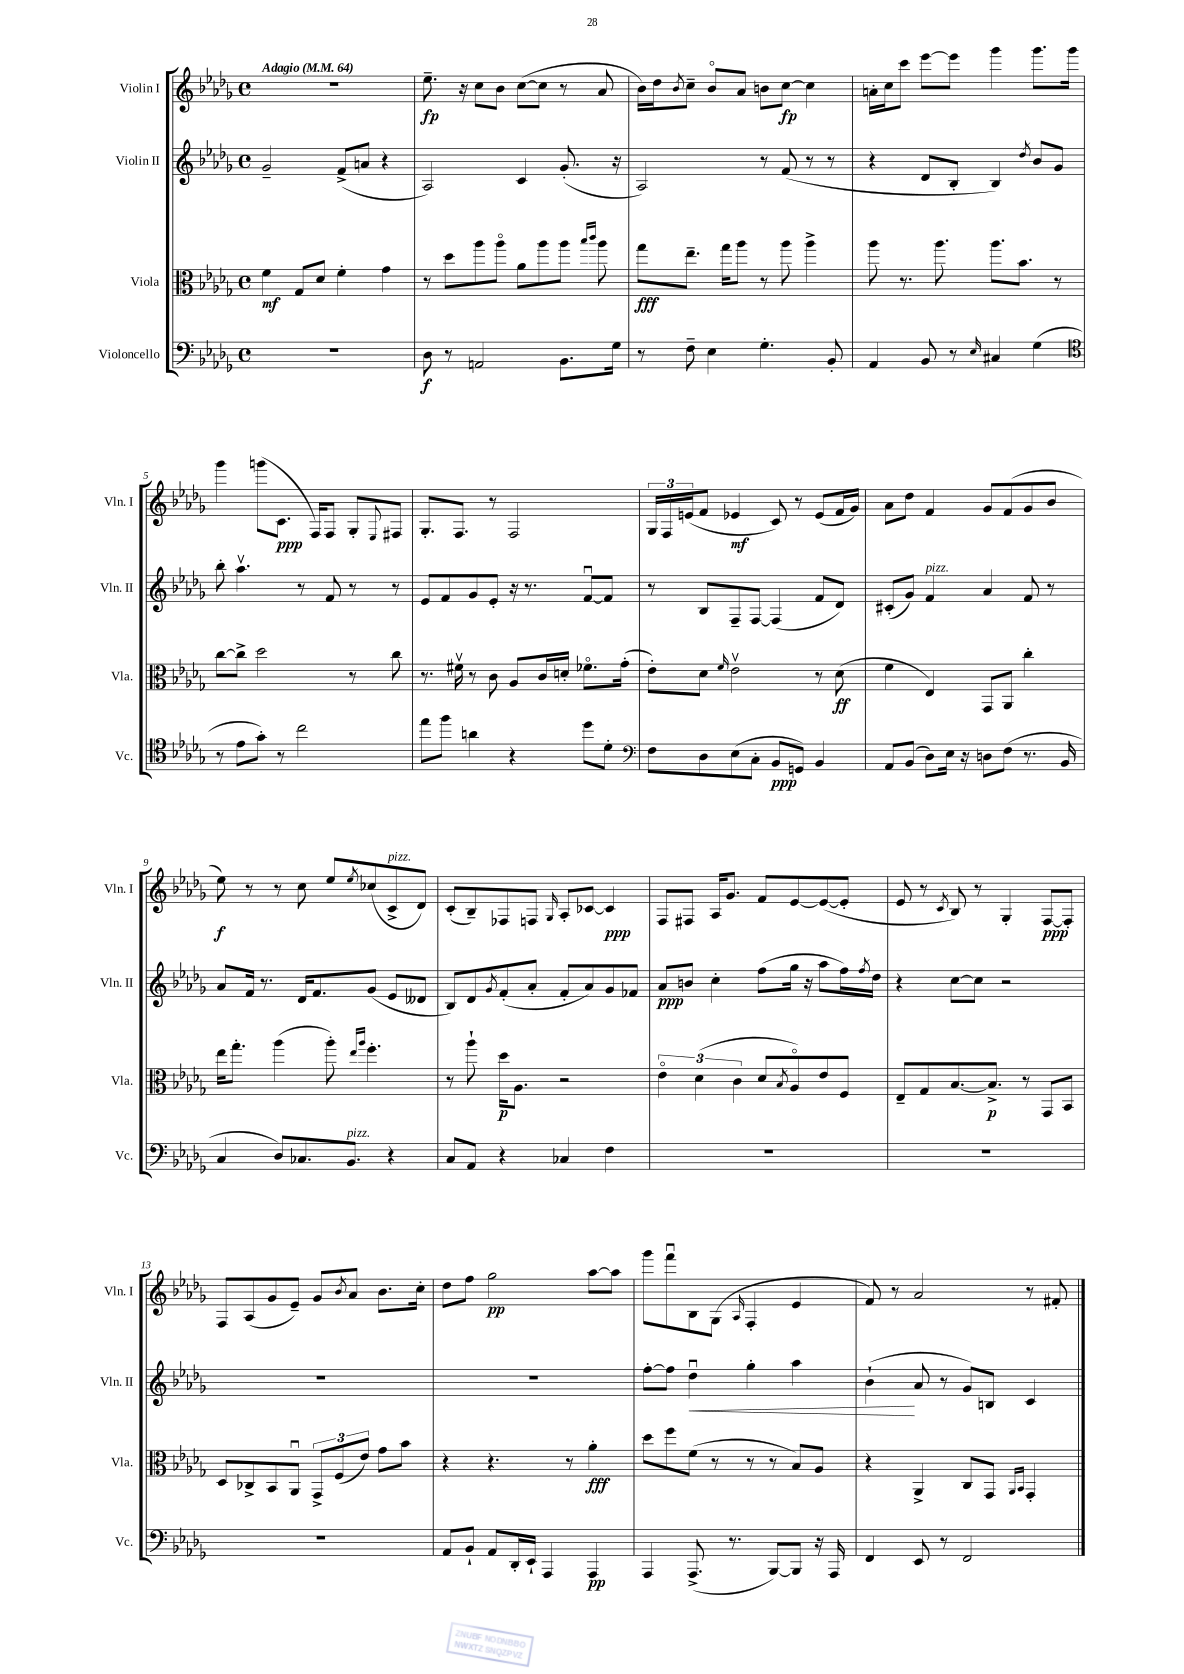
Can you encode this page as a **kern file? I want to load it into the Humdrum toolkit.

**kern	**kern	**kern	**kern
*staff4	*staff3	*staff2	*staff1
*clefF4	*clefC3	*clefG2	*clefG2
*k[b-e-a-d-g-]	*k[b-e-a-d-g-]	*k[b-e-a-d-g-]	*k[b-e-a-d-g-]
*M4/4	*M4/4	*M4/4	*M4/4
*met(c)	*met(c)	*met(c)	*met(c)
*MM64	*MM64	*MM64	*MM64
1r	4f	2g-~	1r
.	8G-	.	.
.	8d-	.	.
.	4f'	(8f^	.
.	.	8a	.
.	4g-	4r	.
=	=	=	=
8D-	8r	2A-)	8.ee-~
8r	8dd-	.	.
.	.	.	16r
2AA	8aa-	.	8cc
.	8aa-o	.	8b-
.	8a-	4c	([8cc
.	8aa-	.	8cc]
8.BB-	8aa-	(8.g-'	8r
.	16qqbb-	.	.
.	16qqccc	.	.
.	8aa-	.	8a-
16G-	.	16r	.
=	=	=	=
8r	8gg-	2A-)	16b-)
.	.	.	16dd-
.	.	.	8qb-
8F~	8.ee-~	.	8cc~
4E-	.	.	8b-o
.	16gg-	.	.
.	8aa-	.	8a-
4.G-'	8r	8r	8b
.	8aa-	(8f	[8cc
.	4aa-^	8r	4cc]
8BB-'	.	8r	.
=	=	=	=
4AA-	8aa-	4r	16a'
.	.	.	16cc
.	8.r	.	8ccc
8BB-	.	8d-	[8eee-
.	8.aa-	.	.
8r	.	8B-'	8eee-]
16qqE-	.	.	.
4C#	8.aa-	4B-)	4ggg-
.	8.b-	.	.
.	.	8qdd-	.
(4G-	.	8b-	8.ggg-
.	8r	8g-	.
.	.	.	16ggg-
=	=	=	=
*clefC4	*	*	*
8r	[8cc	8bb-'	4ggg-
8e-	8cc^]	4.aa-v	.
8g-')	2dd-	.	(8ggg
8r	.	.	8.c
2cc	.	8r	.
.	.	.	16F)
.	.	8f	8F
.	8r	8r	8G-'
.	.	.	8qqE-
.	8cc	8r	8F#
=	=	=	=
8ee-	8.r	8e-	8.G-'
8ff	.	8f	.
.	16f#v	.	8.F
4a	8r	8g-	.
.	8c	8e-'	8r
4r	8A-	16r	2F
.	.	8.r	.
.	16c	.	.
.	16d'	.	.
8dd-	8.f-o	[8fu	.
8d-'	.	8f]	.
.	(16g-'	.	.
=	=	=	=
*clefF4	*	*	*
8F	8e-')	8r	24G-
.	.	.	24F
.	.	.	(24e
8D-	8d-	8B-	8f
.	16qqf	.	.
(8E-	2e-v	8F~	4e-
8C'	.	[8F	.
8BB-	.	(4F]	8c)
8GG)	.	.	8r
4BB-	8r	8f	(8e-
.	(8d-	8d-)	16f
.	.	.	16g-)
=	=	=	=
8AA-	4f	(8c#'	8a-
(8BB-	.	8g-)	8dd-
8D-)	4E-)	4f	4f
16E-	.	.	.
16r	.	.	.
8D	8GG-	4a-	8g-
(8F	8AA-	.	(8f
8.r	4cc'	8f	8g-
.	.	8r	8b-
16BB-	.	.	.
=	=	=	=
4C	16ee-	8a-	8ee-)
.	8.gg-'	.	.
.	.	16f	8r
.	.	8.r	.
8D-)	(4aa-	.	8r
8.C-	.	16d-	8cc
.	.	8.f	.
.	8aa-')	.	8ee-
8.BB-	.	.	.
.	16qqee-	.	.
.	16qqaa-	.	8qee-
.	4.ff'	(8g-	(8cc-
4r	.	8e-	8c^
.	.	8d--	8d-)
=	=	=	=
8C	8r	8B-)	(8c'
8AA-	8aa-`	8d-	8B-~)
.	.	8qg-	.
4r	16dd-	(8f'	8F-
.	8.A-	.	.
.	.	8a-'	8F
.	.	.	16qqG-
4C-	2r	8f'	8A-'
.	.	8a-)	[8c-
4F	.	8g-	4c-]
.	.	8f-	.
=	=	=	=
1r	6e-o	8a-	8F
.	.	8b	8F#
.	(6d-	.	.
.	.	4cc'	16A-
.	.	.	8.g-
.	6c	.	.
.	8d-	(8ff	8f
.	8qB-	.	.
.	8A-o)	16gg-	[8e-
.	.	16r	.
.	8e-	8aa-	(8e-_
.	8F	16ff)	8e-']
.	.	8qff	.
.	.	16dd-	.
=	=	=	=
1r	8E-~	4r	8e-
.	8G-	.	8r
.	.	.	8qc
.	[8.B-	[8cc	8B-)
.	.	8cc]	8r
.	8.B-^]	.	.
.	.	2r	4G-'
.	8r	.	.
.	8GG-	.	[8F
.	8BB-	.	8F']
=	=	=	=
1r	8D-	1r	8F
.	8C-^	.	(8A-
.	8BB-	.	8g-
.	8AA-u	.	8e-~)
.	12GG-^	.	8g-
.	(12F	.	.
.	.	.	8qb-
.	.	.	8a-
.	12e-)	.	.
.	8g-	.	8.b-
.	8b-	.	.
.	.	.	16cc'
=	=	=	=
8AA-	4r	1r	8dd-
8BB-`	.	.	8ff
8AA-	4.r	.	2gg-
16DD-'	.	.	.
16EE-`	.	.	.
4AAA-	.	.	.
.	8r	.	.
4AAA-	4a-'	.	[8aa-
.	.	.	8aa-]
=	=	=	=
4AAA-	8dd-	[8ff'	8ggg-
.	8ff	8ff]	8fffu
(8.AAA-^	(8f	4dd-u	8B-
.	8r	.	(8G-
8.r	.	.	.
.	.	.	16qqA-
.	8r	4gg-'	4F'
[8BBB-)	8r	.	.
8BBB-]	8B-)	4aa-	4e-
16r	8A-	.	.
16AAA-	.	.	.
=	=	=	=
4FF	4r	(4b-`	8f)
.	.	.	8r
8EE-	4AA-^	8a-	2a-
8r	.	8r	.
2FF	8C	8g-)	.
.	8GG-	8B	.
.	16qqAA-	.	.
.	16qqBB-	.	.
.	4GG-'	4c	8r
.	.	.	8f#'
==	==	==	==
*-	*-	*-	*-
